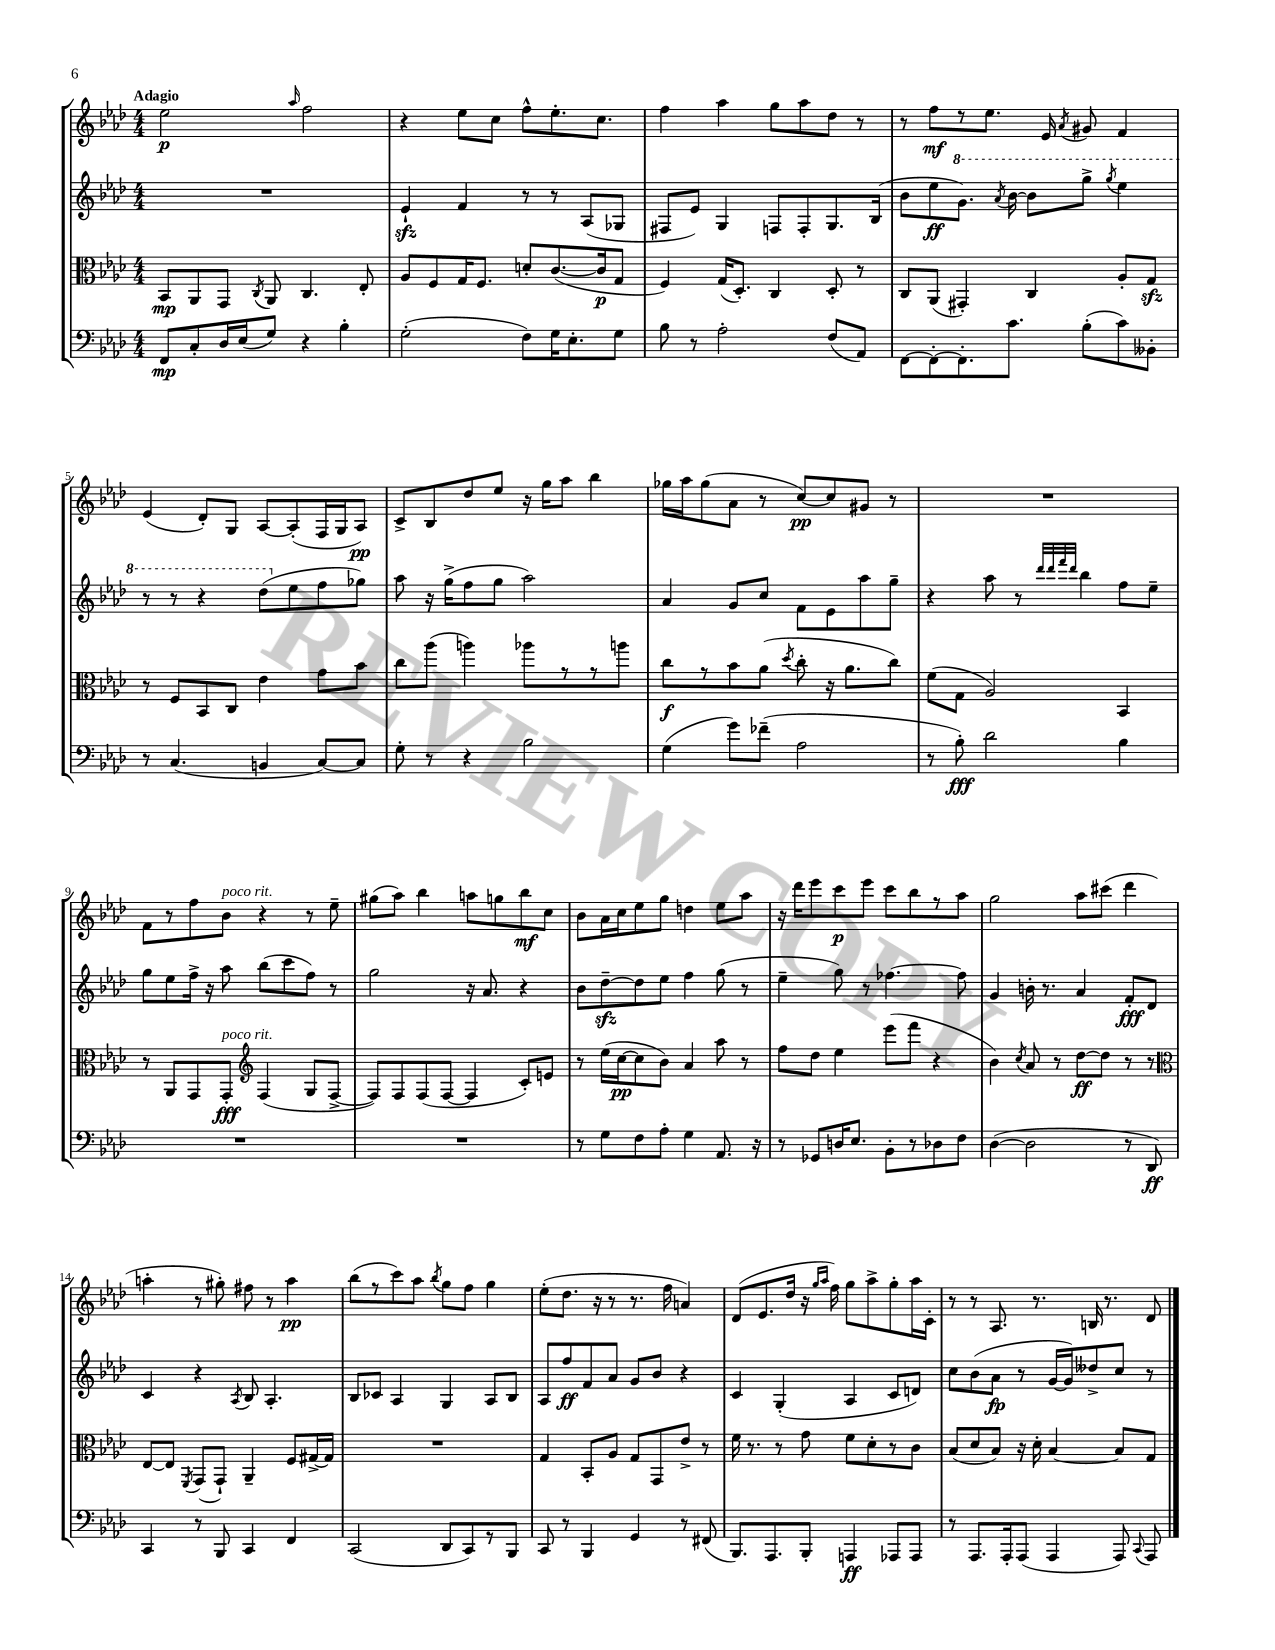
<<
\new StaffGroup <<
\new Staff = "s0" {
    \clef treble \key aes \major \numericTimeSignature \time 4/4 \tempo "Adagio"
    \autoBeamOff ees''2\p \grace { aes''16 } f''2 |
    r4 ees''8[ c''8] f''8[-^ ees''8.-. c''8.] |
    f''4 aes''4 g''8[ aes''8 des''8] r8 |
    r8 f''8[\mf r8 ees''8.] ees'16 \acciaccatura { aes'8 } gis'8 f'4 |
    ees'4( des'8[-.) g8] aes8[~ aes8-.( f16 g16 aes8]\pp) |
    c'8[-> bes8 des''8 ees''8] r16 g''16[ aes''8] bes''4 |
    ges''16[ aes''16 ges''8( aes'8] r8 c''8[~\pp) c''8 gis'8] r8 |
    R1 |
    f'8[ r8 f''8 bes'8]^\markup { \italic "poco rit." } r4 r8 ees''8-- |
    gis''8[( aes''8]) bes''4 a''8[ g''8 bes''8\mf c''8] |
    bes'8[ aes'16 c''16 ees''8 g''8] d''4 ees''8[ aes''8] |
    r16 des'''16[ ees'''8 c'''8\p ees'''8] c'''8[ bes''8 r8 aes''8] |
    g''2 aes''8[ cis'''8]( des'''4 |
    a''4-. r8 gis''8-.) fis''8 r8 a''4\pp |
    bes''8[( r8 c'''8) aes''8] \acciaccatura { bes''8 } g''8[ f''8] g''4 |
    ees''8[-.( des''8.] r16 r8 r8. f''16 a'4) |
    des'8[( ees'8. des''16] r16 \grace { g''16[ aes''16] } f''16) g''8[ aes''8-> g''8-. aes''16 c'16]-. |
    r8 r8 aes8. r8. b16 r8. des'8 \bar "|." |
}
\new Staff = "s1" {
    \clef treble \key aes \major \numericTimeSignature \time 4/4
    \autoBeamOff R1 |
    ees'4-!\sfz f'4 r8 r8 aes8[( ges8] |
    fis8[ ees'8]) g4 f8[ f8-. g8. bes16]( |
    bes'8[ ees''8\ff \ottava #1 g''8.]) \acciaccatura { aes''8 } bes''16~ bes''8[ g'''8]-> \acciaccatura { g'''8 } ees'''4 |
    r8 r8 r4 des'''8[( \ottava #0 ees''8 f''8 ges''8]) |
    aes''8 r16 g''16[->( f''8 g''8] aes''2) |
    aes'4 g'8[ c''8] f'8[ ees'8 aes''8 g''8]-- |
    r4 aes''8 r8 \grace { des'''32[ des'''32 f'''32 des'''32] } bes''4 f''8[ ees''8]-- |
    g''8[ ees''8 f''16]-> r16 aes''8 bes''8[( c'''8 f''8]) r8 |
    g''2 r16 aes'8. r4 |
    bes'8[ des''8~--\sfz des''8 ees''8] f''4 g''8( r8 |
    ees''4-- g''8) r8 fes''4.~ fes''8 |
    g'4 b'16-. r8. aes'4 f'8[-.\fff des'8] |
    c'4 r4 \acciaccatura { aes8 } bes8 aes4.-. |
    bes8[ ces'8] aes4 g4 aes8[ bes8] |
    aes8[ f''8\ff f'8 aes'8] g'8[ bes'8] r4 |
    c'4 g4-.( aes4 c'8[ d'8]) |
    c''8[ bes'8( aes'8]\fp r8 g'16[~ g'16) deses''8-> c''8] r8 \bar "|." |
}
\new Staff = "s2" {
    \clef alto \key aes \major \numericTimeSignature \time 4/4
    \autoBeamOff bes,8[\mp aes,8 g,8] \acciaccatura { c8 } aes,8 c4. ees8-. |
    aes8[ f8 g16 f8.] d'8[-. c'8.~( c'16\p g8] |
    f4) g16[( des8.]-.) c4 des8-. r8 |
    c8[ aes,8]( gis,4-.) c4 aes8[-. g8]\sfz |
    r8 f8[ bes,8 c8] ees'4 g'8[ bes'8] |
    c''8[ aes''8]( a''4) aes''8[ r8 r8 a''8] |
    c''8[\f r8 bes'8 aes'8]( \acciaccatura { des''8 } c''8-. r16 aes'8.[ c''8]) |
    f'8[( g8] aes2) bes,4 |
    r8 aes,8[ g,8 g,8]-.\fff^\markup { \italic "poco rit." } \clef treble f4( g8[ f8]~-> |
    f8[) f8 f8( f8]~ f4 c'8[-.) e'8] |
    r8 ees''16[( c''16~\pp c''8 bes'8]) aes'4 aes''8 r8 |
    f''8[ des''8] ees''4 ees'''8[( f'''8] r4 |
    bes'4) \acciaccatura { c''8 } aes'8 r8 des''8[~\ff des''8] r8 r8 |
    \clef alto ees8[~ ees8] \acciaccatura { f,8 } g,8[( g,8]-!) aes,4-- f8[ gis16~-> gis16] |
    R1 |
    g4 bes,8[-. aes8] g8[ g,8 ees'8]-> r8 |
    f'16 r8. r8 g'8 f'8[ des'8-. r8 c'8] |
    bes8[( des'8 bes8]) r16 des'16-. bes4~ bes8[ g8] \bar "|." |
}
\new Staff = "s3" {
    \clef bass \key aes \major \numericTimeSignature \time 4/4
    \autoBeamOff f,8[\mp c8-. des16 ees16( g8]) r4 bes4-. |
    g2-.( f8[) g16 ees8.-. g8] |
    bes8 r8 aes2-. f8[( aes,8]) |
    f,8[~ f,8~-. f,8.-. c'8.] bes8[-.( c'8) beses,8]-. |
    r8 c4.( b,4 c8[~) c8] |
    g8-. r8 r4 bes2 |
    g4( g'8[) fes'8]--( aes2 |
    r8 bes8-.\fff) des'2 bes4 |
    R1 |
    R1 |
    r8 g8[ f8 aes8]-. g4 aes,8. r16 |
    r8 ges,8[ d16 ees8.] bes,8[-. r8 des8 f8] |
    des4~( des2 r8 des,8\ff) |
    c,4 r8 bes,,8 c,4 f,4 |
    c,2( des,8[ c,8) r8 bes,,8] |
    c,8 r8 bes,,4 g,4 r8 fis,8( |
    bes,,8.[) aes,,8. bes,,8]-. a,,4\ff aes,,8[ aes,,8] |
    r8 aes,,8.[ aes,,16-. aes,,8]( aes,,4 aes,,8) \appoggiatura { c,8 } aes,,8 \bar "|." |
}
>>
>>
